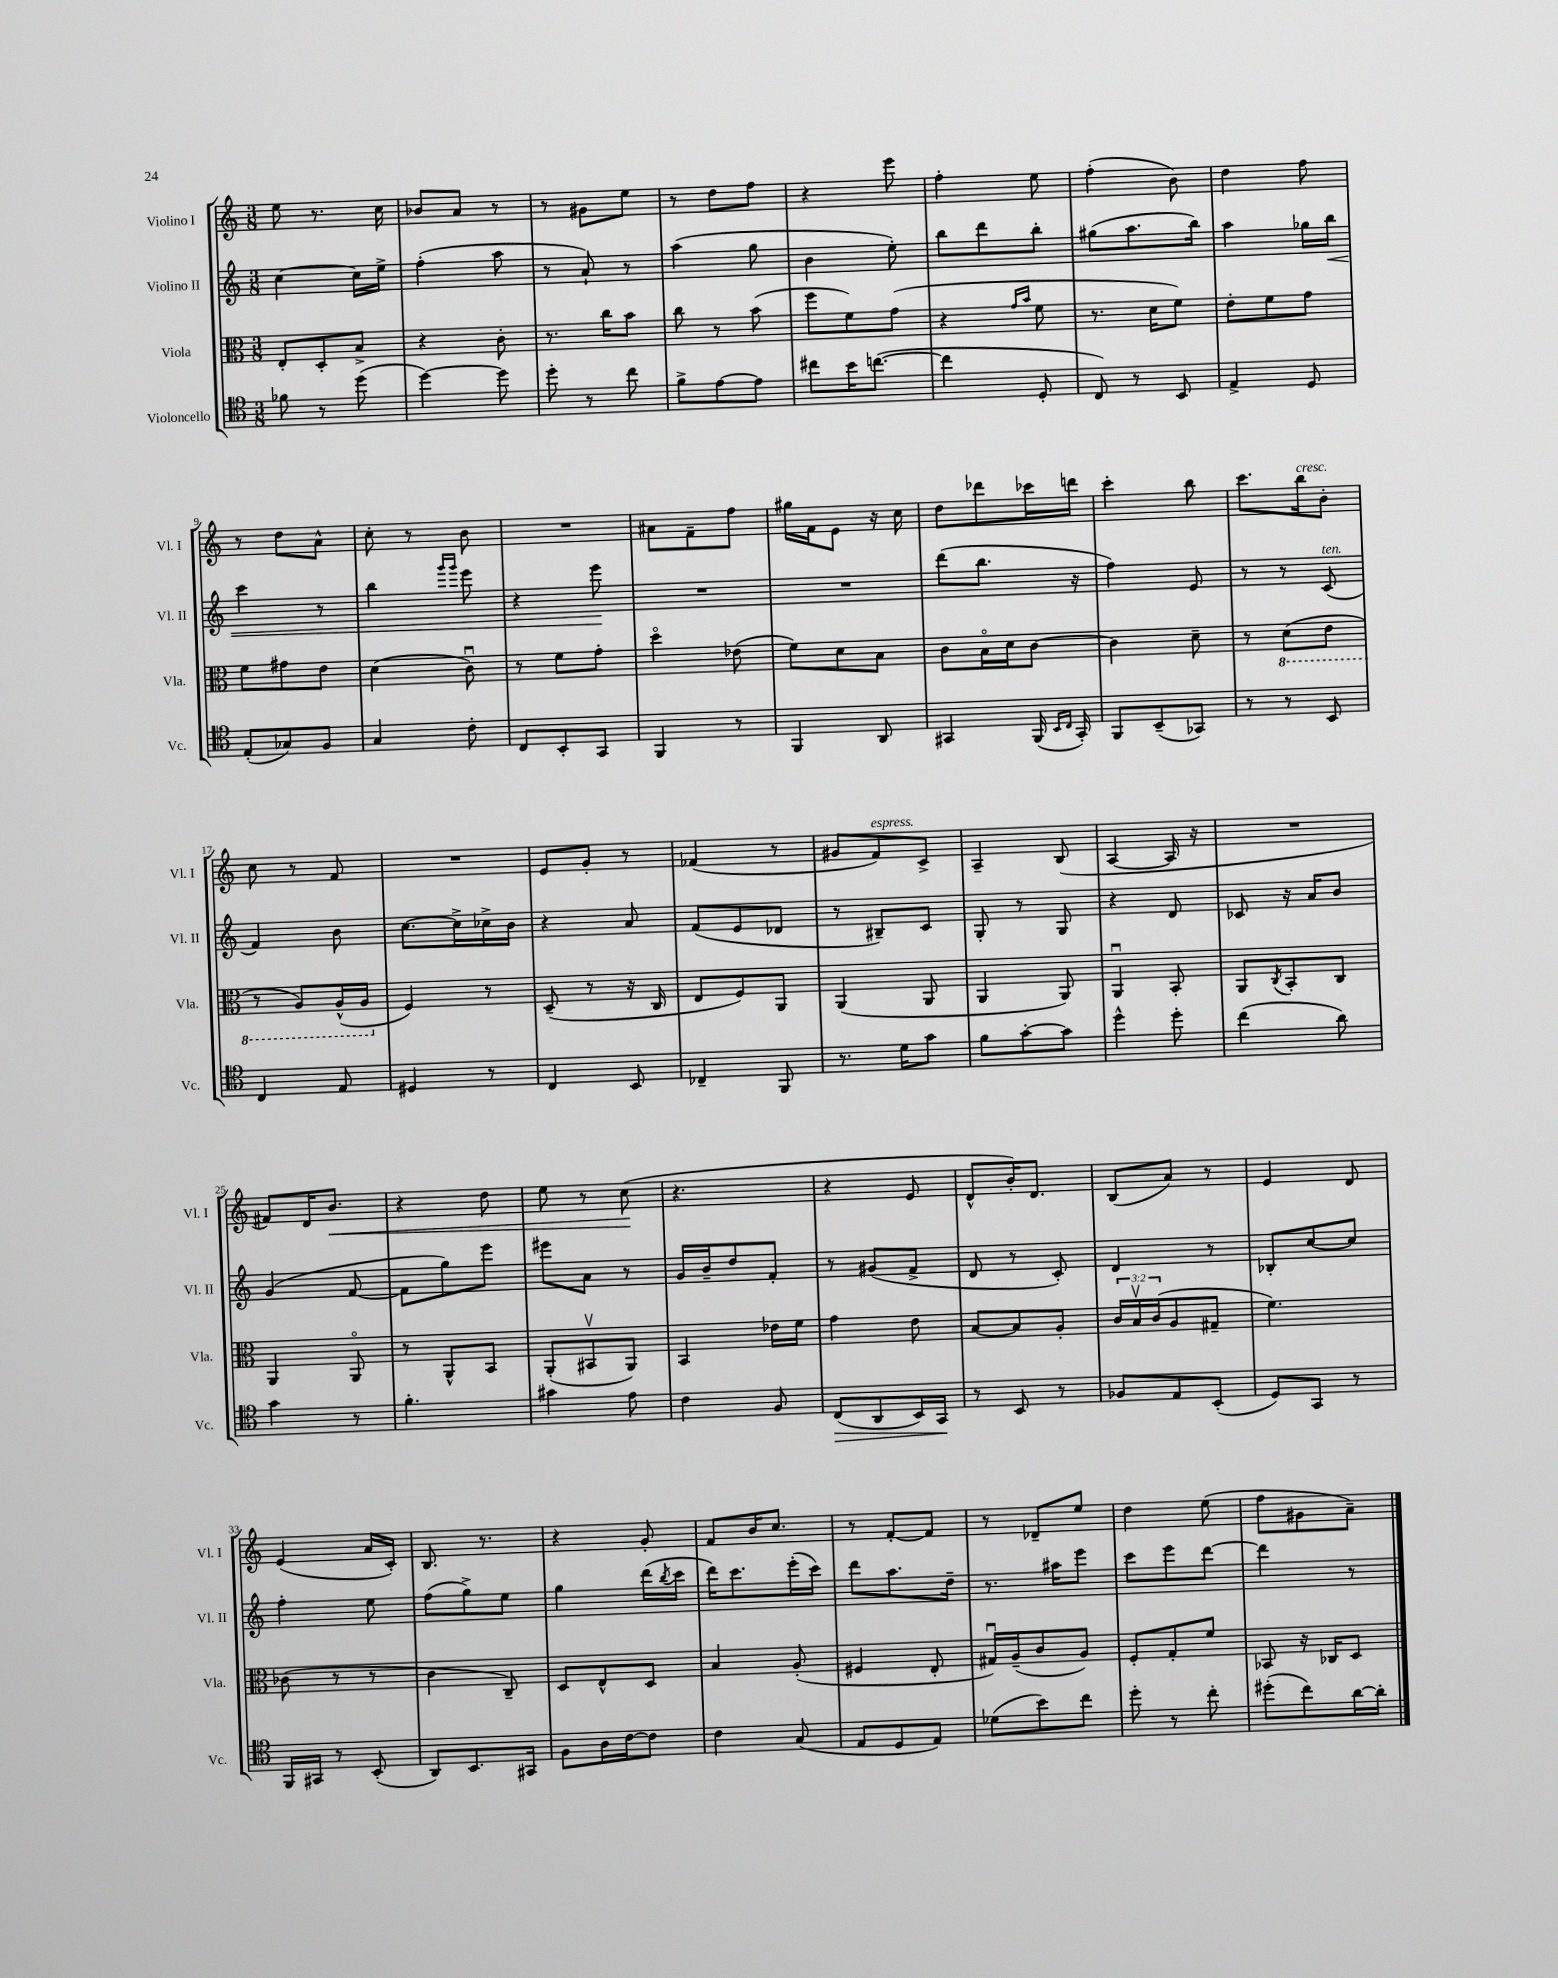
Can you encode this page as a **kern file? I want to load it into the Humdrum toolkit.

**kern	**kern	**kern	**kern
*staff4	*staff3	*staff2	*staff1
*clefC4	*clefC3	*clefG2	*clefG2
*k[]	*k[]	*k[]	*k[]
*M3/8	*M3/8	*M3/8	*M3/8
8f-	8E'	[4cc	8ee
8r	8D'	.	8.r
(8dd	8B^	16cc]	.
.	.	16ee^	16cc
=	=	=	=
[4dd)	4r	(4ff'	8b-
.	.	.	8a
8dd]	8c'	8aa	8r
=	=	=	=
8dd'	8.r	8r	8r
8r	.	8a`)	8g#
.	16cc	.	.
8cc	8b	8r	8ee
=	=	=	=
8f^	8cc	(4aa	8r
[8e	8r	.	8dd
8e]	(8b	8gg	8ff
=	=	=	=
8cc#	8ff	4b	4r
16b	8f)	.	.
([8.cc	.	.	.
.	(8g	8ee')	8eee
=	=	=	=
4cc]	4r	8bb	4ff'
.	.	8ddd	.
.	16qqg	.	.
.	16qqb	.	.
8D'	8f	8bb'	8ee
=	=	=	=
8C)	8.r	(8gg#	(4ff'
8r	.	8.aa	.
.	16d	.	.
8BB	8f)	.	8b)
.	.	16bb)	.
=	=	=	=
4E^	8e'	4aa	4dd
.	8f	.	.
8D	8g	16gg-	8ff
.	.	16bb	.
=	=	=	=
(8E'	8f	4ccc	8r
8G-)	8g#	.	8dd
8F	8e	8r	8a^^
=	=	=	=
4G	(4d	4bb	8cc'
.	.	.	8r
.	.	16qqggg	.
.	.	16qqggg	.
8c'	8cu)	8eee	8b
=	=	=	=
8C	8r	4r	4.r
8BB'	8f	.	.
8GG	8g'	8eee	.
=	=	=	=
4FF	4ddo	4.r	8a#
.	.	.	8f~
8r	(8e-	.	8ff
=	=	=	=
4FF	8f)	4.r	16gg#
.	.	.	16f
.	8d	.	8e
8AA	8B	.	16r
.	.	.	16cc
=	=	=	=
4GG#	8c	(8ddd	8dd
.	16Bo	8.bb	8ddd-
.	16d	.	.
(16FF	[8c	.	16ccc-
16qqBB	.	.	.
16qqC	.	.	.
16GG#')	.	16r	16ddd
=	=	=	=
8FF	4c]	4ff)	4ccc'
(8BB~	.	.	.
8GG-)	8d~	8e	8bb
=	=	=	=
8r	8r	8r	8.ccc
8r	(8D	8r	.
.	.	.	16bb
8BB	8E	(8c	8b'
=	=	=	=
4C	8r	4f)	8cc
.	8AA)	.	8r
8E	(16AA^^	8b	8f
.	16AA	.	.
=	=	=	=
4D#	4F)	[8.cc	4.r
.	.	16cc^]	.
8r	8r	16cc-^	.
.	.	16b	.
=	=	=	=
4C	(8D~	4r	8e
.	8r	.	8g'
8BB	16r	8a	8r
.	16C	.	.
=	=	=	=
4C-~	8E	(8f	(4f-
.	8F)	8e	.
8FF	8AA	8d-	8r
=	=	=	=
8.r	(4AA	8r	8g#
.	.	8B#~)	8f)
16d	.	.	.
8g	8AA	8c	8c^
=	=	=	=
8f	4AA	8G'	4A~
[8g'	.	8r	.
8g]	8AA)	8G	(8B
=	=	=	=
4dd^^	4AAu	4r	[4A
8dd'	8BB'	8d	16A]
.	.	.	16r
=	=	=	=
(4cc	8AA	8c-	4.r
.	8qC	.	.
.	8BB'	16r	.
.	.	16a	.
8a)	8C	8b	.
=	=	=	=
4g	4AA	(4g	8f#)
.	.	.	16d
.	.	.	8.b
8r	8AAo	[8f	.
=	=	=	=
4.f'	8r	8f]	4r
.	8AA^^	8gg)	.
.	8BB	8eee	8dd
=	=	=	=
4g#	(8AA'	8eee#	8ee
.	8BB#v	8a	8r
8e	8AA)	8r	(8cc
=	=	=	=
4c	4BB	16g	4.r
.	.	16b~	.
.	.	8dd	.
8F	16e-	8f'	.
.	16f	.	.
=	=	=	=
(8C	4g	8r	4r
8AA	.	(8g#	.
16BB)	8e	8f^	8e
16GG	.	.	.
=	=	=	=
8r	[8B	8d	8d^^
8BB	8B]	8r	16b')
.	.	.	8.d
8r	8A'	8c')	.
=	=	=	=
8F-	24c	4d	(8B
.	24Bv	.	.
.	(24c	.	.
8E	8A	.	8a)
(8BB'	8G#~	8r	8r
=	=	=	=
8D)	4.f)	8B-'	4e
8GG	.	[8cc	.
8r	.	8cc]	8d
=	=	=	=
16FF	(8c-	4ff'	(4e
16GG#	.	.	.
8r	8r	.	.
(8BB'	8r	8ee	16a
.	.	.	16c')
=	=	=	=
8AA)	4c	(8ff	8.B
8.BB	.	8gg^)	.
.	.	.	8.r
.	8C~)	8ee	.
16GG#	.	.	.
=	=	=	=
8F	8D	4gg	4r
16A	8E^^	.	.
[16c	.	.	.
8c]	8D	(16ddd	8g'
.	.	8qbb	.
.	.	16ccc	.
=	=	=	=
4c	4B	16ddd)	8f
.	.	8.ccc	.
.	.	.	16b
.	.	.	8.cc
(8G	(8A'	(16eee'	.
.	.	16ccc)	.
=	=	=	=
8E	4F#	8ddd	8r
8D	.	8.aa	[8f'
8E)	8E'	.	8f]
.	.	16dd~	.
=	=	=	=
(8d-	16G#u)	8.r	8r
.	(16A~	.	.
8b)	8c	.	8d-~
.	.	16aa#	.
8cc	8A)	8eee	8ee
=	=	=	=
8dd'	8F'	8ccc	4dd
8r	8G'	8eee	.
8cc'	8f	[8ddd	(8ee
=	=	=	=
(8dd#'	8BB-	4ddd]	8ff
8cc)	16r	.	8g#
.	16C-	.	.
[16a	8D	8r	8a~)
16a']	.	.	.
==	==	==	==
*-	*-	*-	*-
